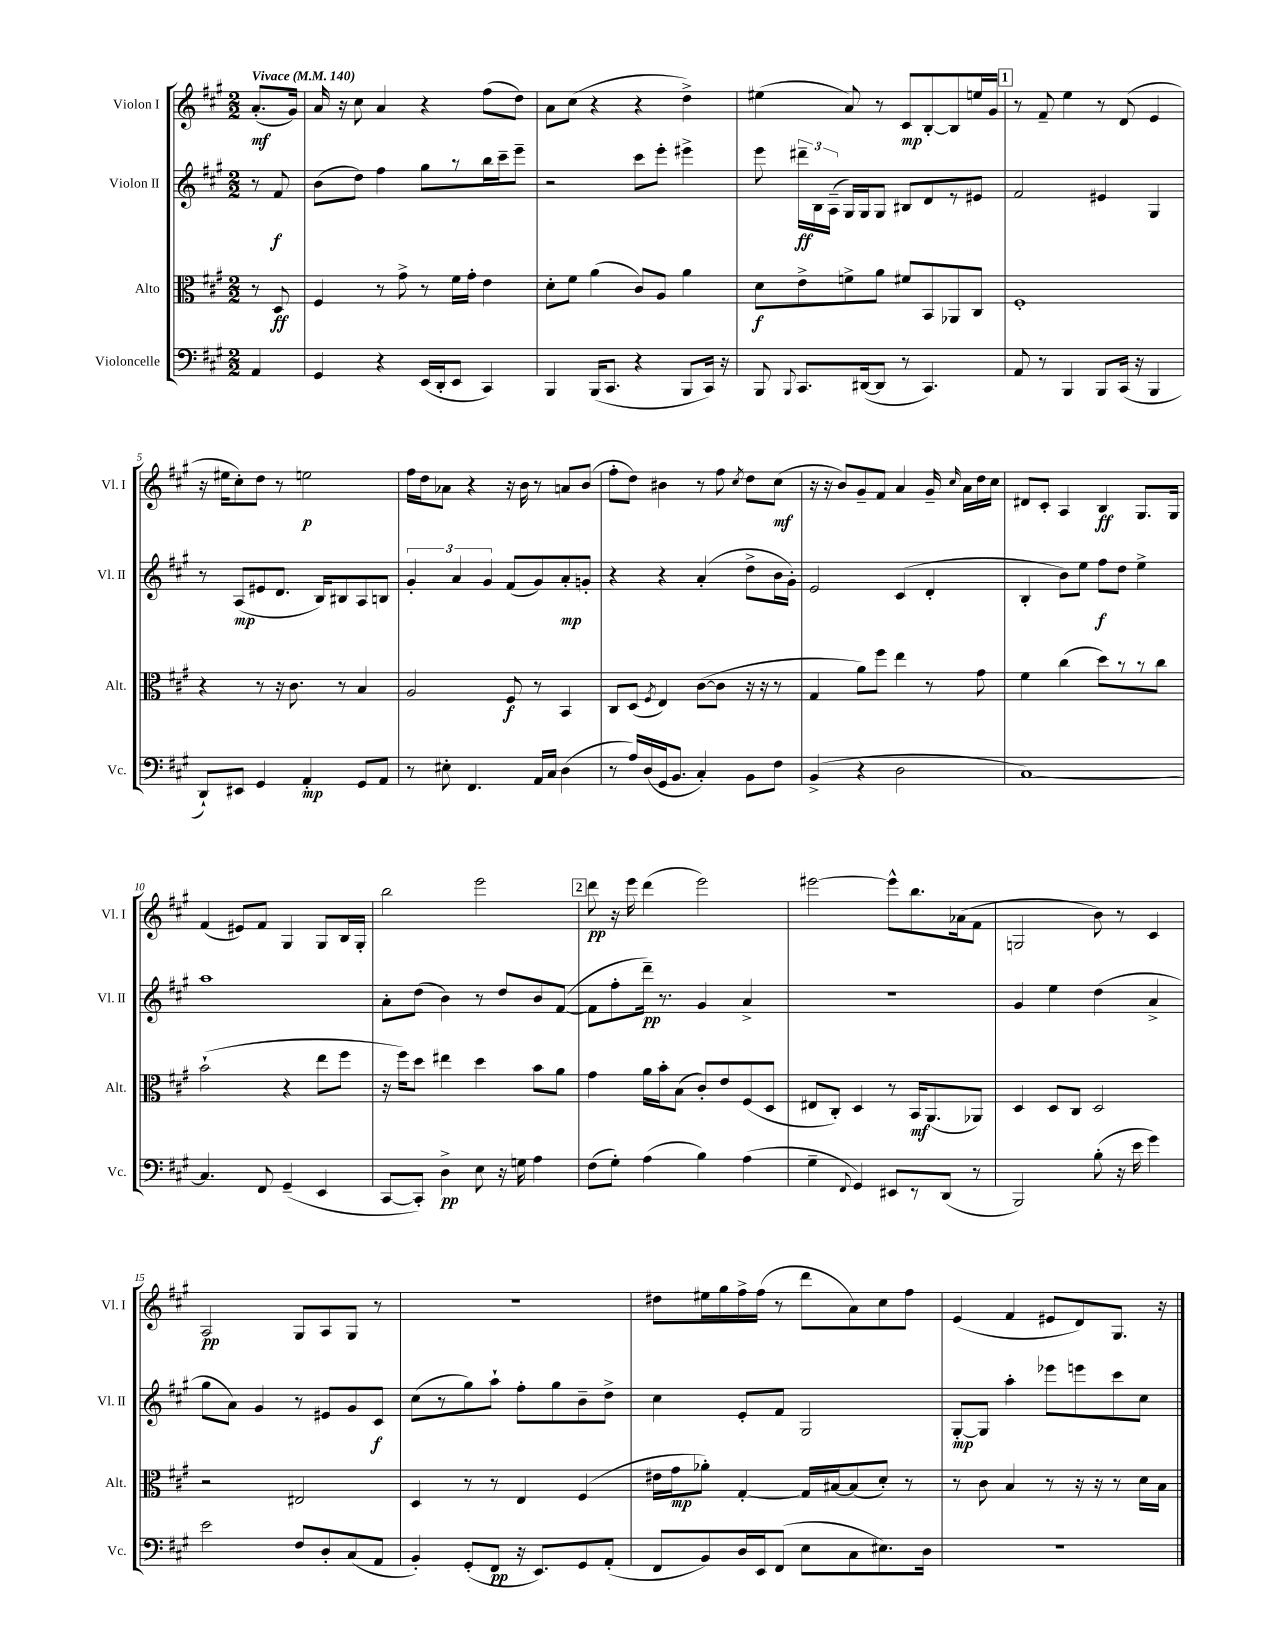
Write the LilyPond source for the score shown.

<<
\new StaffGroup <<
\new Staff = "s0" \with { instrumentName = "Violon I" shortInstrumentName = "Vl. I" } {
    \clef treble \key a \major \numericTimeSignature \time 2/2 \partial 4 \tempo "Vivace" 4 = 140
    \autoBeamOff a'8.[-.\mf( gis'16]) |
    a'16 r16 cis''8 a'4 r4 fis''8[( d''8]) |
    a'8[ cis''8]( r4 r4 d''4->) |
    eis''4( a'8) r8 cis'8[\mp b8~-. b8 e''16 gis'16] |
    \mark \markup { \box "1" } r8 fis'8-- e''4 r8 d'8( e'4 |
    r16 eis''16[ cis''8-.) d''8] r8 e''2\p |
    fis''16[ d''16 aes'8] r4 r16 b'16 r8 a'8[ b'8]( |
    fis''8[-. d''8]) bis'4 r8 fis''8 \acciaccatura { cis''8 } d''8[ cis''8]\mf( |
    r16 r16 b'8[) gis'8-- fis'8] a'4 gis'16-- \grace { cis''16 } a'16[ d''16 cis''16] |
    dis'8[ cis'8]-. a4 b4\ff gis8.[ gis16] |
    fis'4( eis'8[) fis'8] gis4 gis8[ b16 gis16]-. |
    b''2 e'''2 |
    \mark \markup { \box "2" } d'''8\pp r16 e'''16 d'''4( e'''2) |
    eis'''2~ eis'''8[-^ b''8. aes'16( fis'8] |
    g2 b'8) r8 cis'4 |
    a2\pp gis8[ a8 gis8] r8 |
    R1 |
    dis''8[ eis''16 gis''16 fis''16-> fis''16]( r8 d'''8[ a'8) cis''8 fis''8] |
    e'4( fis'4 eis'8[ d'8) gis8.] r16 \bar "|." |
}
\new Staff = "s1" \with { instrumentName = "Violon II" shortInstrumentName = "Vl. II" } {
    \clef treble \key a \major \numericTimeSignature \time 2/2 \partial 4
    \autoBeamOff r8 fis'8\f |
    b'8[( d''8]) fis''4 gis''8[ r8 b''16 cis'''16-- e'''8]-- |
    r2 cis'''8[ e'''8]-. eis'''4-> |
    e'''8 \tuplet 3/2 { dis'''16[--\ff b16 a16]--( } gis16[) gis16 gis8] bis8[ d'8 r8 eis'8] |
    \mark \markup { \box "1" } fis'2 eis'4 gis4 |
    r8 a8[\mp( eis'8 d'8.] b16[) bis8 a8 b8] |
    \tuplet 3/2 { gis'4-. a'4 gis'4 } fis'8[( gis'8) a'8-.\mp g'8]-. |
    r4 r4 a'4-.( d''8[-> b'16 gis'16]-.) |
    e'2 cis'4( d'4-. |
    b4-. b'8[) e''8] fis''8[\f d''8] e''4-> |
    a''1 |
    a'8[-. d''8]( b'4) r8 d''8[ b'8 fis'8]~( |
    \mark \markup { \box "2" } fis'8[ fis''8-. d'''16]--\pp) r8. gis'4 a'4-> |
    r1 |
    gis'4 e''4 d''4( a'4-> |
    gis''8[ a'8]) gis'4 r8 eis'8[ gis'8 cis'8]\f |
    cis''8[( r8 gis''8) a''8]-! fis''8[-. gis''8 b'8-- d''8]-> |
    cis''4 e'8[-. fis'8] gis2 |
    gis8[~-.\mp gis8] a''4-. ees'''8[ e'''8 cis'''8 cis''8] \bar "|." |
}
\new Staff = "s2" \with { instrumentName = "Alto" shortInstrumentName = "Alt." } {
    \clef alto \key a \major \numericTimeSignature \time 2/2 \partial 4
    \autoBeamOff r8 d8\ff |
    fis4 r8 gis'8-> r8 fis'16[ gis'16]-. e'4 |
    d'8[-. fis'8] a'4( cis'8[) a8] a'4 |
    d'8[\f e'8-> f'8-> a'8] fis'8[ b,8 aes,8 cis8] |
    \mark \markup { \box "1" } fis1-. |
    r4 r8 r16 cis'8. r8 b4 |
    a2 fis8\f r8 b,4 |
    cis8[ d8]( \acciaccatura { fis8 } e4) cis'8[~( cis'8] r16 r16 r8 |
    gis4 a'8[) fis''8] e''4 r8 gis'8 |
    fis'4 cis''4( d''8[) r8 r8 cis''8] |
    b'2-!( r4 e''8[ fis''8] |
    r16 fis''16[) d''8] eis''4 d''4 b'8[ a'8] |
    \mark \markup { \box "2" } gis'4 a'16[ b'16-. b8]( cis'8[-.) e'8 fis8( d8] |
    eis8[ cis8]-.) d4 r8 b,16[\mf a,8.( aes,8]) |
    d4 d8[ cis8] d2 |
    r2 eis2 |
    d4 r8 r8 e4 fis4( |
    eis'16[ gis'16\mp aes'8]-.) gis4~-. gis16[ bis16~ bis8( d'8]-.) r8 |
    r8 cis'8 b4 r8 r16 r16 r8 d'16[ b16] \bar "|." |
}
\new Staff = "s3" \with { instrumentName = "Violoncelle" shortInstrumentName = "Vc." } {
    \clef bass \key a \major \numericTimeSignature \time 2/2 \partial 4
    \autoBeamOff a,4 |
    gis,4 r4 e,16[( d,16-. e,8] cis,4) |
    b,,4 b,,16[( cis,8.] r4 b,,8[ cis,16]) r16 |
    b,,8 \appoggiatura { b,,8 } cis,8.[ dis,16~( dis,8] r8 cis,4.) |
    \mark \markup { \box "1" } a,8 r8 b,,4 b,,8[ cis,16]( r16 b,,4 |
    d,8[-!) eis,8] gis,4 a,4-.\mp gis,8[ a,8] |
    r8 eis8-. fis,4. a,16[ cis16] d4( |
    r8 a16[) d16( gis,16 b,8.] cis4-.) b,8[ fis8] |
    b,4->( r4 d2 |
    cis1~) |
    cis4. fis,8 gis,4--( e,4 |
    cis,8[~ cis,8]-.) d4->\pp e8 r16 g16 a4 |
    \mark \markup { \box "2" } fis8[( gis8]-.) a4( b4) a4( |
    gis4-- \appoggiatura { fis,8 } gis,4) eis,8[ r8 d,8]( r8 |
    b,,2) b8-.( r16 e'16 gis'4) |
    e'2 fis8[ d8-. cis8( a,8] |
    b,4-.) gis,8[-.( fis,8]\pp r16 e,8.[) gis,8 a,8]-.( |
    fis,8[ b,8) d16 e,16 fis,8]( e8[ cis8 eis8.) d16] |
    R1 \bar "|." |
}
>>
>>
